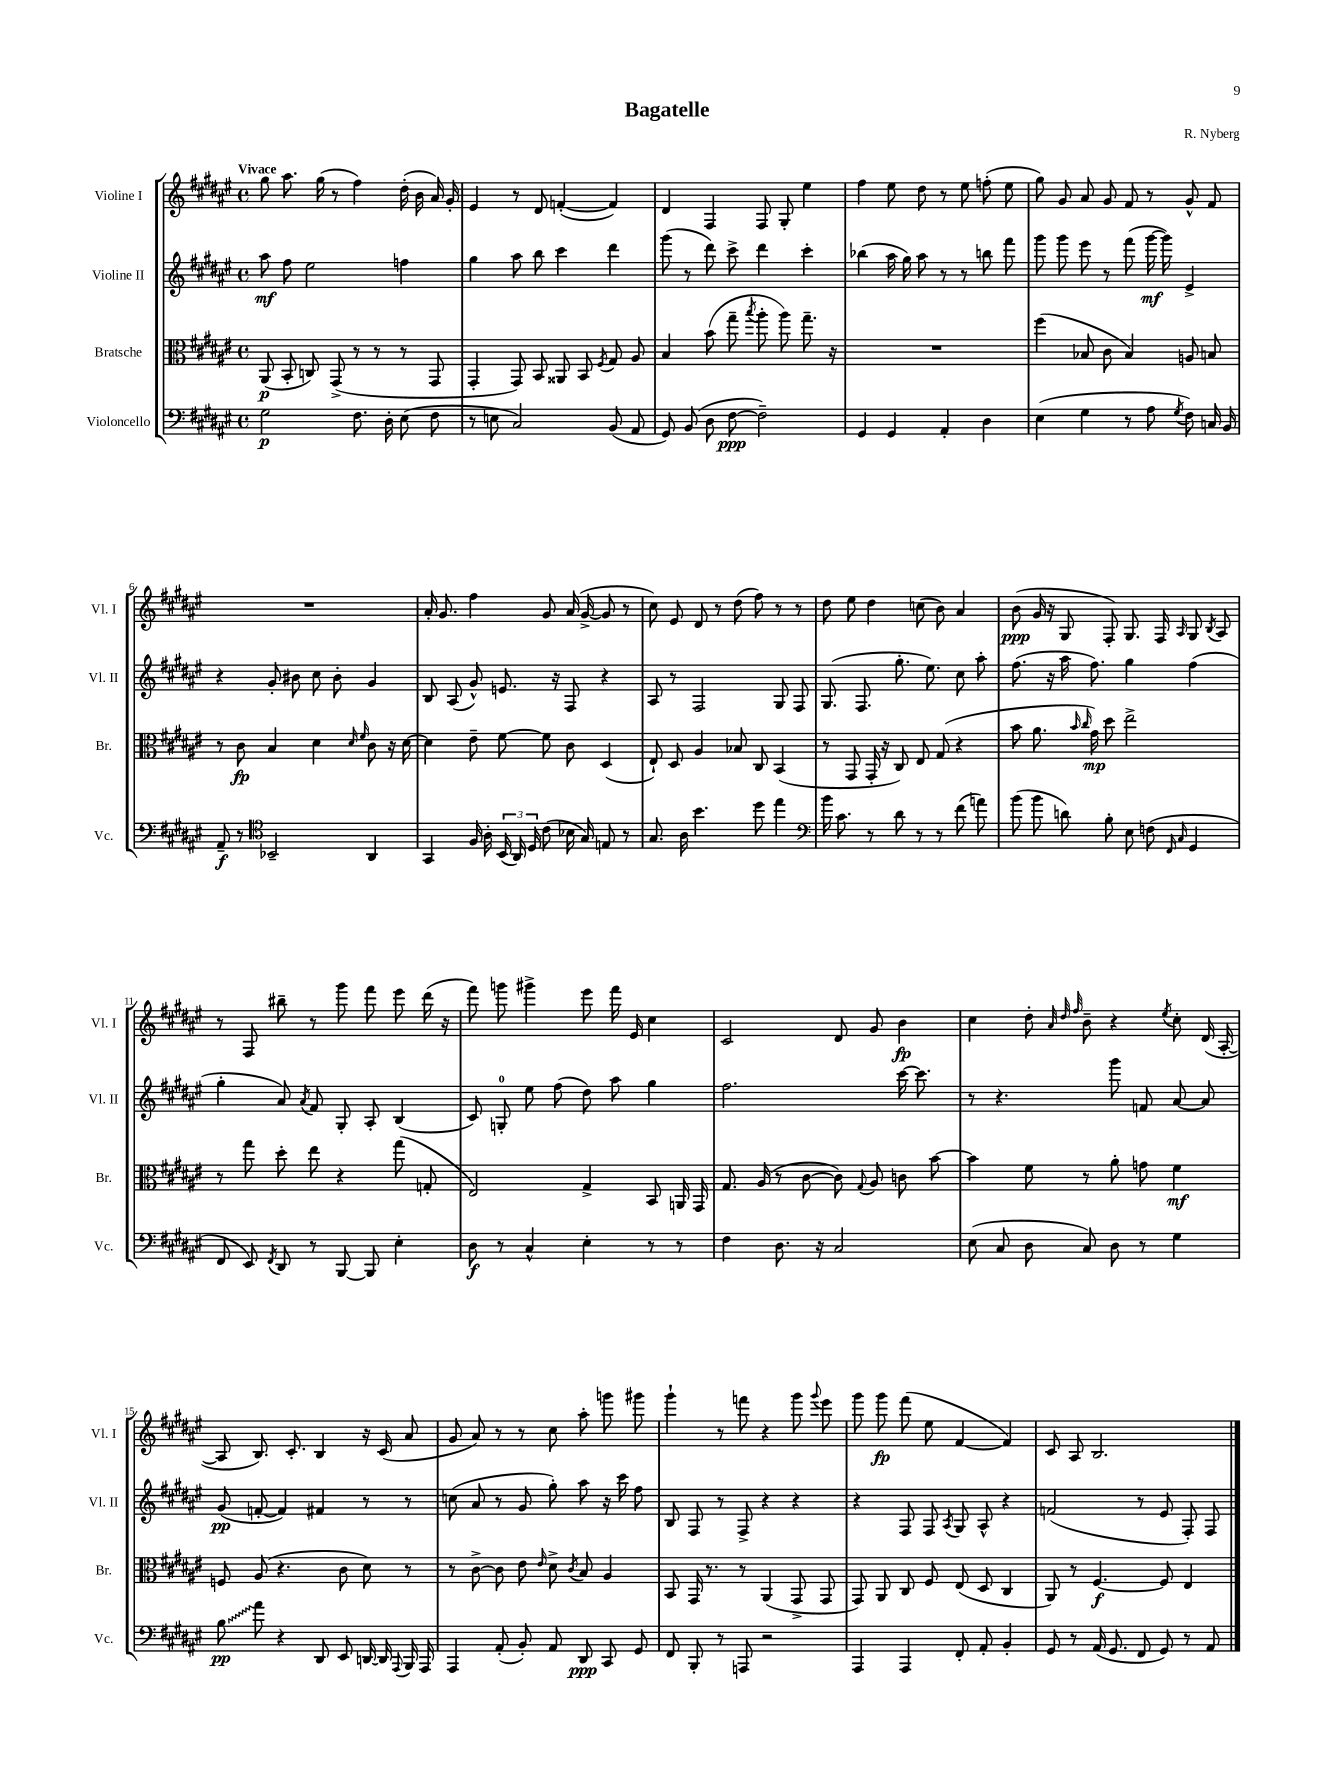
\header { title = "Bagatelle" composer = "R. Nyberg" }
<<
\new StaffGroup <<
\new Staff = "s0" \with { instrumentName = "Violine I" shortInstrumentName = "Vl. I" } {
    \clef treble \key fis \major \defaultTimeSignature \time 4/4 \tempo "Vivace"
    \autoBeamOff gis''8 ais''8. gis''16( r8 fis''4) dis''16-.( b'16 ais'16) gis'16-. |
    eis'4 r8 dis'8 f'4~-.( f'4) |
    dis'4 fis4 fis8 gis8-. eis''4 |
    fis''4 eis''8 dis''8 r8 eis''8 f''8-.( eis''8 |
    gis''8) gis'8 ais'8 gis'8 fis'8 r8 gis'8-^ fis'8 |
    R1 |
    ais'16-. gis'8. fis''4 gis'8 ais'16( gis'16~-> gis'8 r8 |
    cis''8) eis'8 dis'8 r8 dis''8( fis''8) r8 r8 |
    dis''8 eis''8 dis''4 c''8( b'8) ais'4 |
    b'8\ppp( gis'16 r16 gis8 fis8-.) gis8. fis16 \grace { ais16 } gis8 \acciaccatura { b8 } ais8 |
    r8 fis8 bis''8-- r8 gis'''8 fis'''8 eis'''8 dis'''16( r16 |
    fis'''8) g'''8 gis'''4-> eis'''8 fis'''16 eis'16 cis''4 |
    cis'2 dis'8 gis'8 b'4\fp |
    cis''4 dis''8-. \grace { ais'32 dis''32 fis''32 } b'8-- r4 \acciaccatura { eis''8 } cis''8-. dis'16( ais16~-. |
    ais8 b8.) cis'8.-. b4 r16 cis'16( ais'8 |
    gis'8 ais'8) r8 r8 cis''8 ais''8-. g'''8 gis'''8 |
    gis'''4-! r8 f'''8 r4 gis'''8 \appoggiatura { gis'''8 } eis'''8 |
    gis'''8 gis'''8\fp fis'''8( eis''8 fis'4~ fis'4) |
    cis'8 ais8 b2. \bar "|." |
}
\new Staff = "s1" \with { instrumentName = "Violine II" shortInstrumentName = "Vl. II" } {
    \clef treble \key fis \major \defaultTimeSignature \time 4/4
    \autoBeamOff ais''8\mf fis''8 eis''2 f''4 |
    gis''4 ais''8 b''8 cis'''4 dis'''4 |
    gis'''8( r8 dis'''8) cis'''8-> dis'''4 cis'''4-. |
    bes''4( ais''16 gis''16) ais''8 r8 r8 b''8 fis'''8 |
    gis'''8 gis'''8 eis'''8 r8 fis'''8( gis'''16~\mf gis'''16) eis'4-> |
    r4 gis'8-. bis'8 cis''8 bis'8-. gis'4 |
    b8 ais8( gis'8-^) e'8. r16 fis8 r4 |
    ais8 r8 fis2 gis8 fis8 |
    gis8.( fis8. gis''8.-. eis''8.) cis''8 ais''8-. |
    fis''8.( r16 ais''16 fis''8.) gis''4 fis''4( |
    gis''4-. ais'8) \acciaccatura { ais'8 } fis'8 gis8-. ais8-. b4( |
    cis'8) g8-0-. eis''8 fis''8( dis''8) ais''8 gis''4 |
    fis''2. cis'''16~ cis'''8. |
    r8 r4. gis'''8 f'8 ais'8~ ais'8 |
    gis'8\pp( f'8~-. f'4) fis'4 r8 r8 |
    c''8( ais'8 r8 gis'8 gis''8-.) ais''8 r16 cis'''16 fis''8 |
    b8 fis8 r8 fis8-> r4 r4 |
    r4 fis8 fis8 \acciaccatura { ais8 } gis8 ais8-^ r4 |
    f'2( r8 eis'8 fis8-.) fis8 \bar "|." |
}
\new Staff = "s2" \with { instrumentName = "Bratsche" shortInstrumentName = "Br." } {
    \clef alto \key fis \major \defaultTimeSignature \time 4/4
    \autoBeamOff ais,8\p( b,8-. c8) gis,8->( r8 r8 r8 gis,8 |
    gis,4-. gis,8) b,8 aisis,8 b,8 \acciaccatura { fis8 } gis8 ais8 |
    b4 b'8( gis''8-- \acciaccatura { b''8 } ais''8-. ais''8) gis''8.-- r16 |
    R1 |
    fis''4( bes8 cis'8 bes4) a8 b8 |
    r8 cis'8\fp b4 dis'4 \grace { dis'16 fis'16 } cis'8 r16 dis'16~ |
    dis'4 eis'8-- fis'8~ fis'8 cis'8 dis4( |
    eis8-!) dis8 ais4 bes8 cis8 b,4( |
    r8 gis,8 gis,16-. r16 cis8) eis8 gis8( r4 |
    b'8 ais'8. \grace { b'16 cis''16 } gis'16\mp) dis''8 eis''2-> |
    r8 gis''8 dis''8-. eis''8 r4 gis''8( g8-. |
    eis2) gis4-> b,8 a,16 gis,16 |
    gis8. ais16( r8 cis'8~ cis'8) \appoggiatura { gis8 } ais8 c'8 b'8~ |
    b'4 fis'8 r8 ais'8-. g'8 fis'4\mf |
    f8 ais8( r4. cis'8 dis'8) r8 |
    r8 cis'8~-> cis'8 eis'8 \grace { eis'16 } dis'8-> \acciaccatura { cis'8 } b8 ais4 |
    b,8 gis,16 r8. r8 ais,4( gis,8-> gis,8 |
    gis,8) ais,8 cis8 fis8 eis8( dis8 cis4 |
    ais,8) r8 fis4.~\f fis8 eis4 \bar "|." |
}
\new Staff = "s3" \with { instrumentName = "Violoncello" shortInstrumentName = "Vc." } {
    \clef bass \key fis \major \defaultTimeSignature \time 4/4
    \autoBeamOff gis2\p fis8. dis16-. eis8( fis8 |
    r8 e8 cis2) b,8( ais,8 |
    gis,8) b,8( dis8 fis8~\ppp fis2--) |
    gis,4 gis,4 ais,4-. dis4 |
    eis4( gis4 r8 ais8 \acciaccatura { gis8 } fis8) c16 b,16 |
    ais,8--\f r8 \clef tenor bes,2-- ais,4 |
    gis,4 fis16 ais16-. \tuplet 3/2 { b,16( ais,16) dis16 } cis'8( bes16 gis16) e8 r8 |
    gis8. ais16 b'4. dis''8 eis''4 |
    \clef bass b'16 cis'8. r8 dis'8 r8 r8 fis'8( a'8) |
    b'8( b'8 d'8) b8-. eis8 f8( \grace { fis,16 cis16 } gis,4 |
    fis,8 eis,8) \acciaccatura { fis,8 } dis,8 r8 b,,8~ b,,8 eis4-. |
    dis8\f r8 cis4-^ eis4-. r8 r8 |
    fis4 dis8. r16 cis2 |
    eis8( cis8 dis8 cis8) dis8 r8 gis4 |
    \once \override Glissando.style = #'zigzag b8\glissando\pp ais'8 r4 dis,8 eis,8 d,16~ d,16 \appoggiatura { ais,,8 } b,,16 ais,,16 |
    ais,,4 ais,8-.( b,8-.) ais,8 dis,8\ppp cis,8 gis,8 |
    fis,8 b,,8-. r8 a,,8 r2 |
    ais,,4 ais,,4 fis,8-. ais,8-. b,4-. |
    gis,8 r8 ais,16( gis,8. fis,8 gis,8) r8 ais,8 \bar "|." |
}
>>
>>
